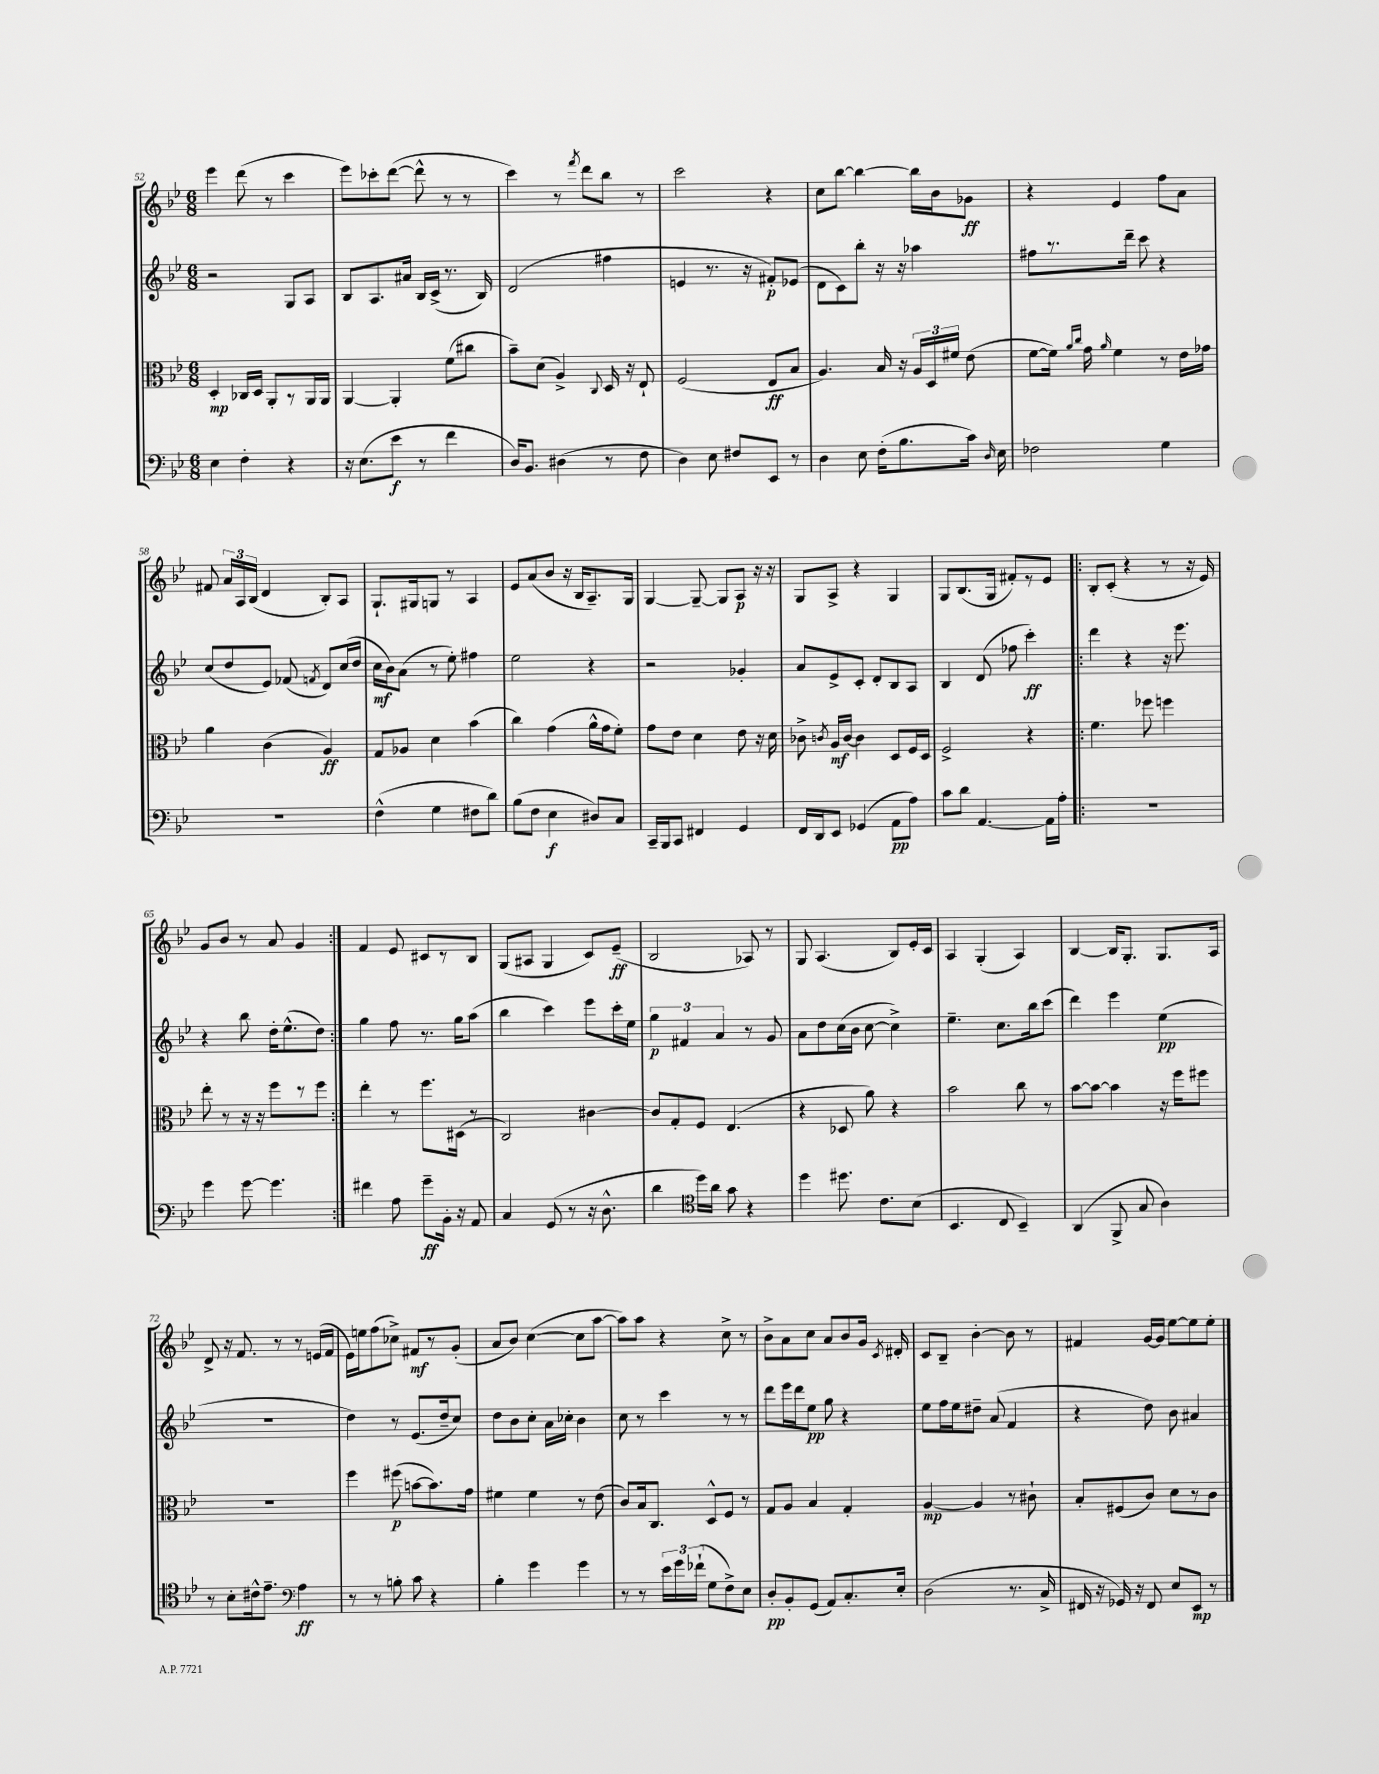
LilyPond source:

<<
\new StaffGroup <<
\new Staff = "s0" {
    \clef treble \key bes \major \numericTimeSignature \time 6/8
    \autoBeamOff ees'''4 d'''8( r8 c'''4 |
    ees'''8[) ces'''8-. d'''8]~( d'''8-^ r8 r8 |
    c'''4) r8 \acciaccatura { f'''8 } d'''8[ bes''8] r8 |
    c'''2 r4 |
    c''8[ bes''8]~ bes''4~ bes''16[ bes'16 ges'8]\ff |
    r4 ees'4 f''8[ a'8] |
    fis'8 \tuplet 3/2 { a'16[ a16 bes16]( } d'4 bes8[-.) a8] |
    g8.[-! gis16 g8] r8 a4 |
    ees'8[ a'8( bes'8] r16 bes16[ a8.--) g16] |
    g4~ g8~-- g8[ a8]\p r16 r16 |
    g8[ a8]-> r4 g4 |
    g8[ bes8.( g16] fis'8[-.) r8 ees'8] |
    \repeat volta 2 { bes8[-. c'8]-.( r4 r8 r16 ees'16) |
    g'8[ bes'8] r8 a'8 g'4 | }
    f'4 ees'8 cis'8[ r8 bes8] |
    g8[( ais8] g4 c'8[) ees'8]--\ff( |
    bes2 aes8) r8 |
    g8 a4.( bes8[) ees'16-. c'16] |
    a4 g4-.( a4) |
    bes4~ bes16[ g8.]-. g8.[ a16] |
    d'8-> r16 f'8. r8 r8 e'16[( f'16] |
    ees'16[) e''16 f''8( ces''8]->) fis'8[\mf r8 g'8]-.( |
    a'8[ bes'8]) c''4~( c''8[ a''8]~ |
    a''8[) a''8] r4 c''8-> r8 |
    bes'8[-> a'8 c''8] a'8[ bes'8 g'16] \acciaccatura { c'8 } dis'16-. |
    c'8[ bes8]-- bes'4~-. bes'8 r8 |
    fis'4 g'16[~ g'16] ees''8[~ ees''8 ees''8]-. \bar "|." |
}
\new Staff = "s1" {
    \clef treble \key bes \major \numericTimeSignature \time 6/8
    \autoBeamOff r2 g8[ a8] |
    bes8[ a8. ais'16] bes16[ c'16]->( r8. bes16) |
    d'2( fis''4 |
    e'4 r8. r16 fis'8[-.\p) ees'8]( |
    d'8[ c'8) bes''8]-. r16 r16 aes''4 |
    fis''8[ r8. d'''16]-- c'''8 r4 |
    c''8[( d''8 ees'8]) fes'8( \acciaccatura { f'8 } d'8[) c''16( d''16] |
    c''16[\mf bes'16) a'8]( r8 ees''8-.) fis''4 |
    ees''2 r4 |
    r2 ges'4-. |
    a'8[ ees'8-> c'8]-. d'8[-. bes8 a8] |
    bes4 d'8( fes''8 c'''4-.\ff) |
    \repeat volta 2 { d'''4 r4 r16 ees'''8. |
    r4 bes''8 d''16[-. ees''8.-^( d''8]) | }
    g''4 f''8 r8. g''16[ a''8]( |
    bes''4 c'''4) ees'''8[ c'''16-. ees''16] |
    \tuplet 3/2 { g''4\p fis'4 a'4 } r8 g'8 |
    a'8[ d''8 c''16( bes'16] c''8~ c''4->) |
    ees''4.-- c''8.[ bes''16 c'''8]( |
    d'''4) ees'''4 ees''4\pp( |
    R2. |
    d''4) r8 ees'8.[( d''16-- c''8]) |
    d''8[ bes'8 c''8]-. a'16[ ces''16]-. bes'4 |
    c''8 r8 c'''4 r8 r8 |
    d'''8[ ees'''16 d'''16 ees''8]\pp g''8 r4 |
    ees''8[ f''16 ees''16 dis''8]-- a'8( f'4 |
    r4 d''8) bes'8 ais'4 \bar "|." |
}
\new Staff = "s2" {
    \clef alto \key bes \major \numericTimeSignature \time 6/8
    \autoBeamOff d4-.\mp ces16[ d16] a,8[-. r8 a,16 a,16] |
    a,4~ a,4-. f'8[( cis''8] |
    bes'8[--) d'8]( a4->) \appoggiatura { c8 } d16 r16 ees8-! |
    f2( ees8[\ff bes8] |
    a4.) bes16 r16 \tuplet 3/2 { a16[ d16 fis'16] } ees'8( |
    f'8[~ f'16]) \grace { a'16[ c''16] } g'16 \grace { a'16 } f'4 r8 ees'16[ ges'16] |
    a'4 c'4( a4\ff) |
    g8[ aes8] d'4 bes'4( |
    c''4) g'4( a'16[-^ g'16 f'8]-.) |
    g'8[ ees'8] d'4 ees'8 r16 d'16 |
    ces'8-> \acciaccatura { c'8 } a16[\mf c'16]~ c'4 d8[ f16 d16] |
    f2-> r4 |
    \repeat volta 2 { f'4. fes''8 f''4 |
    ees''8-. r8 r16 r16 f''8[ r8 f''8] | }
    ees''4-. r8 f''8.[ dis16]( r8 |
    c2) cis'4~ |
    cis'8[ g8-. f8] ees4.( |
    r4 des8 a'8) r4 |
    bes'2 c''8 r8 |
    bes'8[~ bes'8]~ bes'4 r16 f''16[ fis''8] |
    R2. |
    f''4 fis''8\p( b'8[~ b'8.) g'16] |
    fis'4 fis'4 r8 ees'8( |
    c'8[) bes16 c8.] d8[-^ f8] r8 |
    g8[ a8] bes4 g4-. |
    a4~\mp a4 r8 cis'8-! |
    bes8[-. fis8( c'8]) d'8[ r8 c'8] \bar "|." |
}
\new Staff = "s3" {
    \clef bass \key bes \major \numericTimeSignature \time 6/8
    \autoBeamOff ees4 f4-. r4 |
    r16 ees8.[( ees'8]\f r8 f'4 |
    d16[) bes,8.] dis4( r8 f8 |
    d4) ees8 fis8[ ees,8] r8 |
    d4 ees8 f16[-.( bes8. c'16]) \grace { d16 } ees16 |
    fes2 g4 |
    R2. |
    f4-^( g4 fis8[ d'8]) |
    bes8[( f8] ees4\f dis8[) c8] |
    c,16[-- bes,,16 c,8] fis,4 g,4 |
    f,16[ d,16 ees,8] ges,4( a,8[\pp a8]) |
    c'8[ d'8] a,4.~ a,16[ a16]-. |
    \repeat volta 2 { r2. |
    g'4 g'8~ g'4. | }
    fis'4 a8 g'8[--\ff bes,16]-. r16 a,8 |
    c4 g,8( r8 r16 d8.-^ |
    d'4 \clef tenor d''16[) a'16] g'8 r4 |
    d''4 dis''8. c'8.[ bes8]( |
    bes,4. c8 bes,4--) |
    a,4( f,8-> g8 a4) |
    r8 bes8[-. cis'16-^ ees'8.]-- \clef bass a4\ff |
    r8 r8 b8-. c'8 r4 |
    bes4-. g'4 g'4 |
    r8 r8 \tuplet 3/2 { ees'16[ g'16 fes'16]-!( } g8[ f8->) ees8] |
    d8[-.\pp bes,8-. g,8]( a,8[) c8.-. ees16]-. |
    d2( r8. c16-> |
    fis,16 r16 ges,16) r16 fis,8 ees8[ ees,8]\mp r8 \bar "|." |
}
>>
>>
\layout { \context { \Score currentBarNumber = #52 } }
